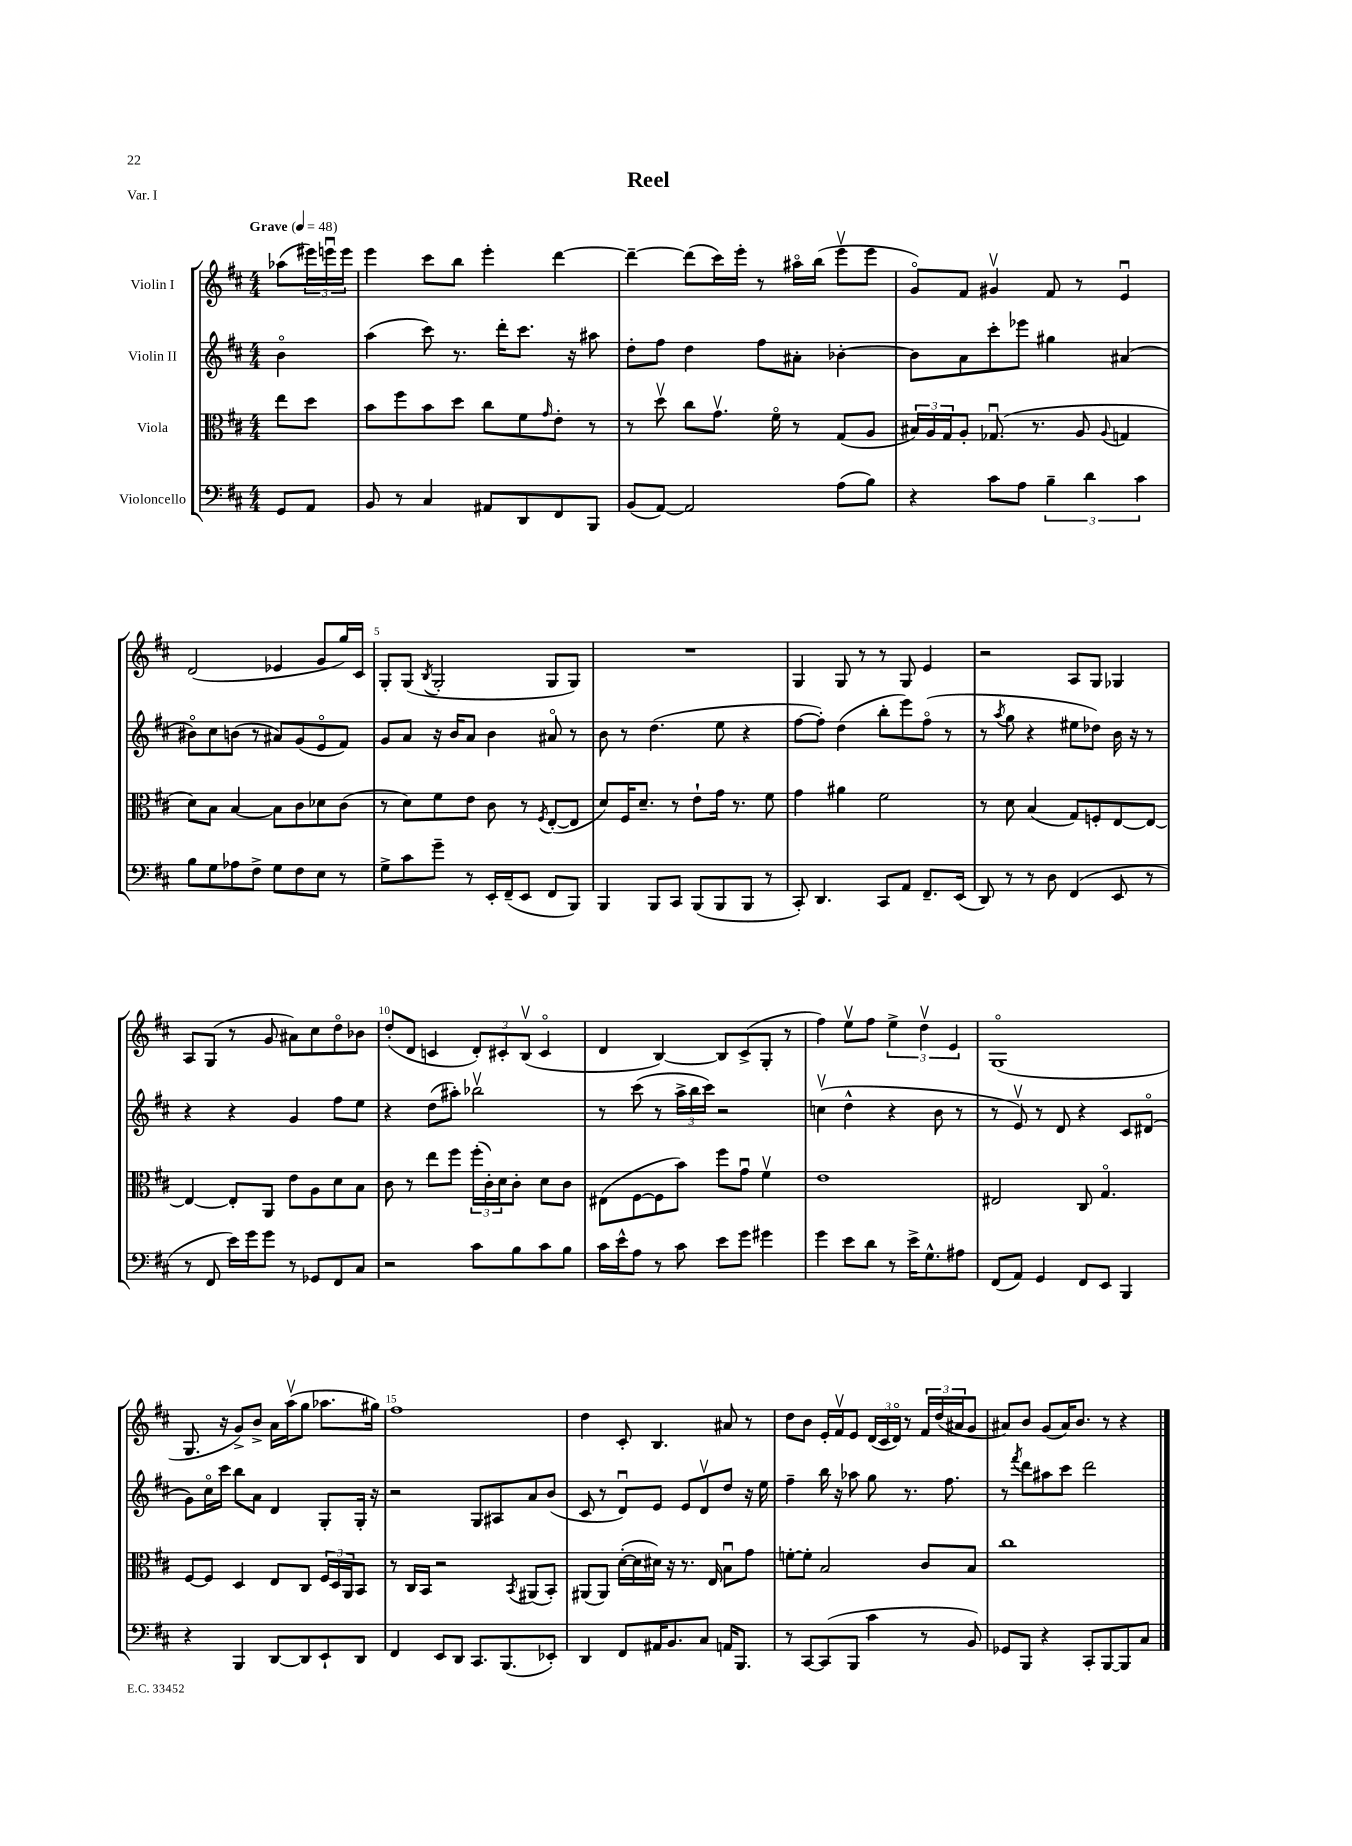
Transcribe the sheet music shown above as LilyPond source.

\header { title = "Reel" piece = "Var. I" }
<<
\new StaffGroup <<
\new Staff = "s0" \with { instrumentName = "Violin I" } {
    \clef treble \key d \major \numericTimeSignature \time 4/4 \partial 4 \tempo "Grave" 4 = 48
    aes''8( \tuplet 3/2 { eis'''16) e'''16\downbow e'''16 } |
    e'''4 cis'''8 b''8 e'''4-. d'''4~ |
    d'''4~-- d'''8( cis'''16) e'''16-. r8 ais''16\flageolet b''16( e'''8\upbow e'''8 |
    g'8\flageolet) fis'8 gis'4\upbow fis'8 r8 e'4\downbow |
    d'2( ees'4 g'8 g''16) cis'16 |
    g8-. g8( \acciaccatura { b8 } g2-. g8 g8) |
    R1 |
    g4 g8 r8 r8 g8 e'4 |
    r2 a8 g8 ges4 |
    a8 g8( r8 g'8 ais'8) cis''8 d''8\flageolet bes'8 |
    d''8-.( d'8 c'4 \tuplet 3/2 { d'8-.) cis'8-. b8\upbow( } cis'4\flageolet |
    d'4 b4~) b8 cis'8->( g8-. r8 |
    fis''4) e''8\upbow fis''8 \tuplet 3/2 { e''4-> d''4\upbow e'4 } |
    g1\flageolet( |
    g8. r16 g'8->) b'8-> a'16 a''16\upbow( g''8 aes''8. gis''16) |
    fis''1 |
    d''4 cis'8-. b4. ais'8 r8 |
    d''8 b'8 e'16-. fis'16\upbow e'8 \tuplet 3/2 { d'16( cis'16 d'16\flageolet) } r8 \tuplet 3/2 { fis'16 d''16( ais'16 } g'8 |
    ais'8) b'8 g'8( ais'16) b'8. r8 r4 \bar "|." |
}
\new Staff = "s1" \with { instrumentName = "Violin II" } {
    \clef treble \key d \major \numericTimeSignature \time 4/4 \partial 4
    b'4\flageolet |
    a''4( cis'''8) r8. d'''16-. cis'''8. r16 ais''8 |
    d''8-. fis''8 d''4 fis''8 ais'8-. bes'4~-. |
    bes'8 a'8 cis'''8-. ees'''8 gis''4 ais'4( |
    bis'8\flageolet) cis''8 b'8( r8 ais'8) g'8( e'8\flageolet fis'8) |
    g'8 a'8 r16 b'16 a'8 b'4 ais'8\flageolet r8 |
    b'8 r8 d''4.( e''8 r4 |
    fis''8~ fis''8-.) d''4( b''8-. e'''8) fis''8\flageolet( r8 |
    r8 \acciaccatura { a''8 } g''8 r4 eis''8 des''8) b'16 r16 r8 |
    r4 r4 g'4 fis''8 e''8 |
    r4 d''8( ais''8-.) bes''2\upbow |
    r8 cis'''8( r8 \tuplet 3/2 { a''16-> b''16 cis'''16) } r2 |
    c''4\upbow( d''4-^ r4 b'8 r8 |
    r8 e'8\upbow) r8 d'8 r4 cis'8 dis'8\flageolet( |
    g'8) cis''16\flageolet cis'''16 b''8 a'8 d'4 g8-. g16-. r16 |
    r2 g8 ais8 a'8 b'8( |
    cis'8 r8 d'8\downbow) e'8 e'8 d'8\upbow d''8 r16 e''16 |
    fis''4-- b''16 r16 aes''8 g''8 r8. fis''8. |
    r8 \acciaccatura { fis'''8 } d'''8 ais''8 cis'''8 d'''2 \bar "|." |
}
\new Staff = "s2" \with { instrumentName = "Viola" } {
    \clef alto \key d \major \numericTimeSignature \time 4/4 \partial 4
    e''8 d''8 |
    b'8 fis''8 b'8 d''8 cis''8 fis'8 \grace { g'16 } e'8-. r8 |
    r8 d''8\upbow cis''8 g'8.\upbow fis'16\flageolet r8 g8( a8 |
    \tuplet 3/2 { bis16) a16 g16 } a8-. ges8.\downbow( r8. a8 \appoggiatura { a8 } g4 |
    d'8) b8 b4~ b8 cis'8 des'8 cis'8( |
    r8 d'8) fis'8 e'8 cis'8 r8 \acciaccatura { fis8 } e8~-.( e8 |
    d'8) fis16 d'8.-- r8 e'8-! g'16 r8. fis'8 |
    g'4 ais'4 fis'2 |
    r8 d'8 b4( g8) f8-. e8~ e8~ |
    e4~ e8-. a,8 e'8 a8 d'8 b8 |
    cis'8 r8 e''8 fis''8 \tuplet 3/2 { fis''16-.( cis'16-.) d'16 } cis'8-. d'8 cis'8 |
    eis8( fis8~ fis8 b'8) fis''8 g'8\downbow fis'4\upbow |
    e'1 |
    eis2 cis8 g4.\flageolet |
    fis8~ fis8 d4 e8 cis8 \tuplet 3/2 { fis16 d16 a,16 } b,8 |
    r8 cis16 b,16 r2 \acciaccatura { b,8 } ais,8( b,8-.) |
    ais,8( ais,8) d'16~-.( d'16 dis'16) r16 r8. e16 b8\downbow g'8 |
    f'8~-. f'8-. b2 cis'8 b8 |
    cis''1 \bar "|." |
}
\new Staff = "s3" \with { instrumentName = "Violoncello" } {
    \clef bass \key d \major \numericTimeSignature \time 4/4 \partial 4
    g,8 a,8 |
    b,8 r8 cis4 ais,8 d,8 fis,8 b,,8 |
    b,8( a,8~) a,2 a8( b8) |
    r4 cis'8 a8 \tuplet 3/2 { b4-- d'4 cis'4 } |
    b8 g8 aes8 fis8-> g8 fis8 e8 r8 |
    g8-> cis'8 g'8-- r8 e,16-. fis,16--( e,8 fis,8 b,,8) |
    b,,4 b,,8 cis,8 b,,8( b,,8 b,,8 r8 |
    cis,8-.) d,4. cis,8 a,8 fis,8.-- e,16( |
    d,8) r8 r8 d8 fis,4( e,8 r8 |
    r8 fis,8 e'16) g'16 g'8 r8 ges,8 fis,8 cis8 |
    r2 cis'8 b8 cis'8 b8 |
    cis'16 e'16-^ a8 r8 cis'8 e'8 g'8 gis'4 |
    g'4 e'8 d'8 r8 e'16-> g8.-^ ais8 |
    fis,8( a,8) g,4 fis,8 e,8 b,,4 |
    r4 b,,4 d,8~ d,8 e,8-! d,8 |
    fis,4 e,8 d,8 cis,8. b,,8.( ees,8-.) |
    d,4 fis,8 ais,16 b,8. cis8 a,16 b,,8. |
    r8 cis,8~ cis,8( b,,8 cis'4 r8 b,8) |
    ges,8 b,,8 r4 cis,8-. b,,8~ b,,8 cis8 \bar "|." |
}
>>
>>
\layout { \context { \Score \override BarNumber.break-visibility = ##(#f #t #t) barNumberVisibility = #(every-nth-bar-number-visible 5) } }
